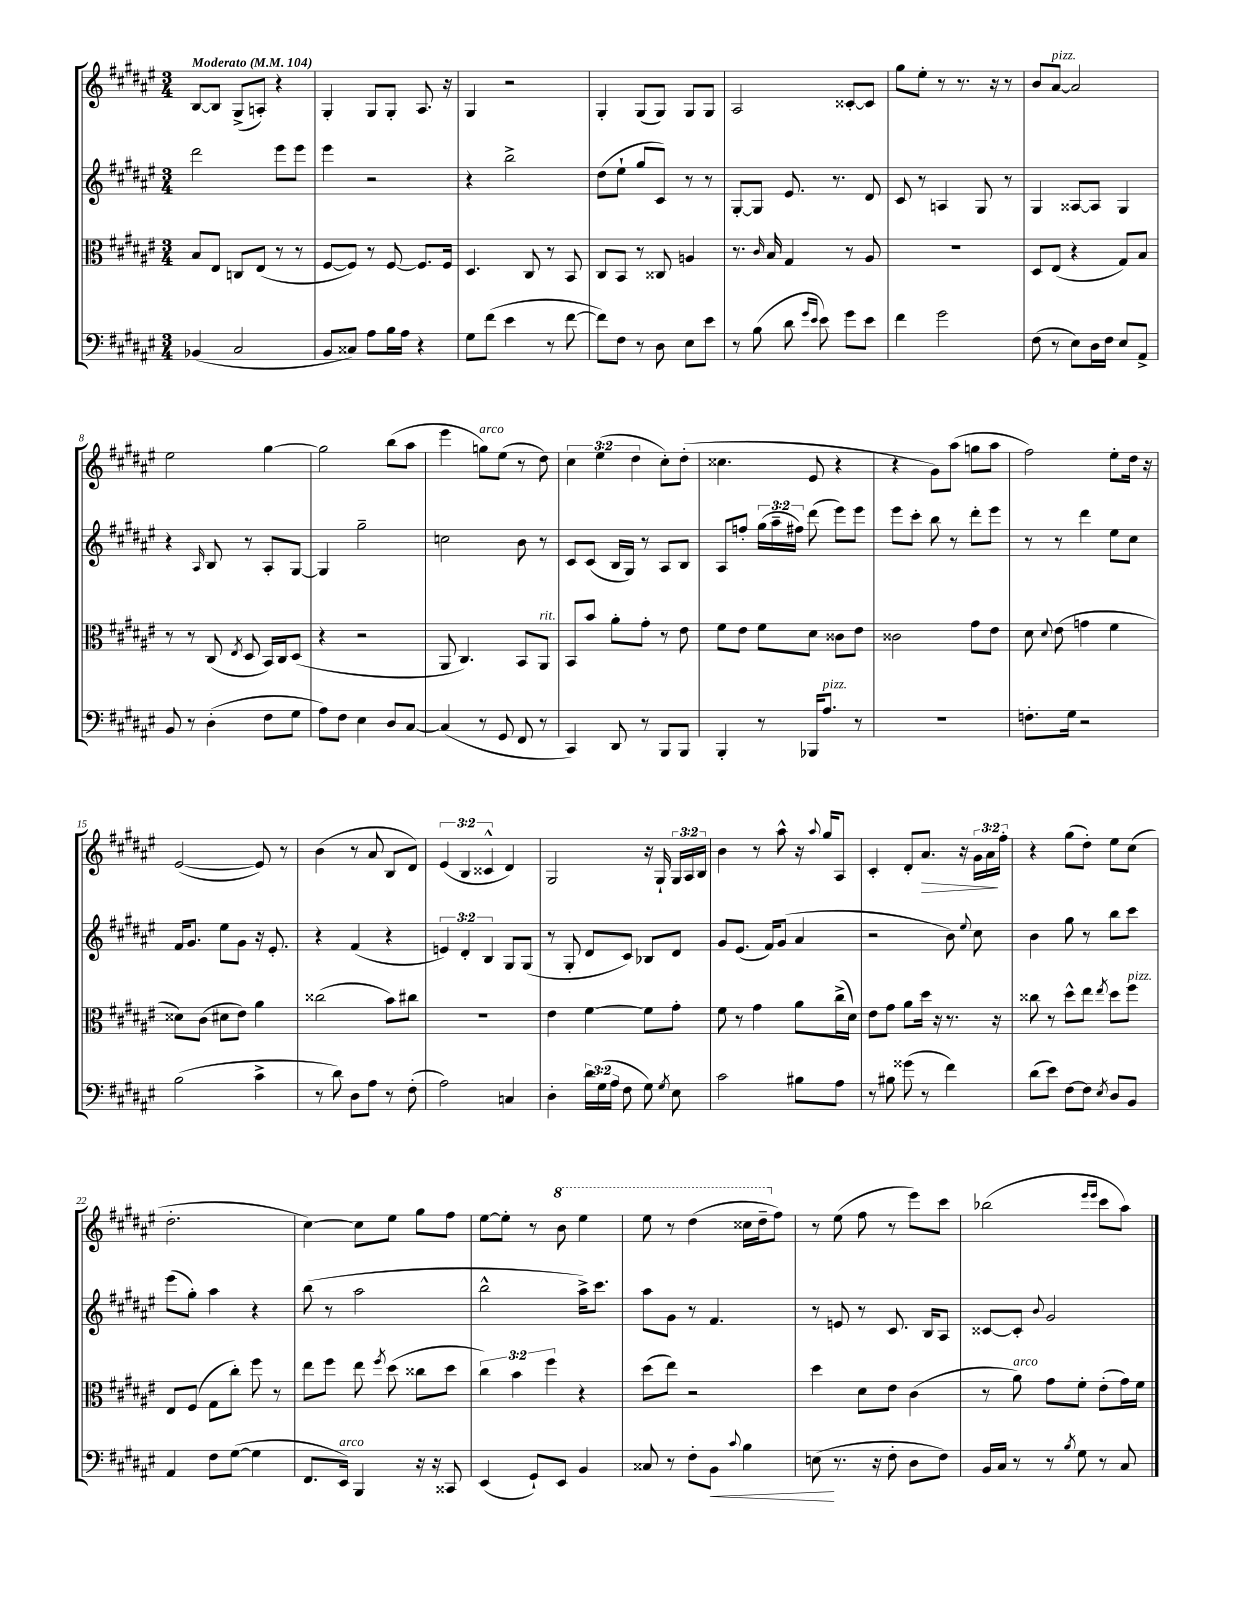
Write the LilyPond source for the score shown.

<<
\new StaffGroup <<
\new Staff = "s0" {
    \clef treble \key fis \major \numericTimeSignature \time 3/4 \override Staff.TupletNumber.text = #tuplet-number::calc-fraction-text \tempo "Moderato" 4 = 104
    \autoBeamOff b8[~ b8] gis8[->( a8]-.) r4 |
    gis4-. gis8[ gis8]-. ais8. r16 |
    gis4 r2 |
    gis4-. gis8[( gis8]) gis8[ gis8] |
    ais2 cisis'8[~-. cisis'8] |
    gis''8[ eis''8]-. r8 r8. r16 r8 |
    b'8[ ais'8]~^\markup { \italic "pizz." } ais'2 |
    eis''2 gis''4~ |
    gis''2 b''8[( ais''8] |
    eis'''4 g''8[^\markup { \italic "arco" }) eis''8]( r8 dis''8) |
    \tuplet 3/2 { cis''4 eis''4( dis''4 } cis''8[-.) dis''8]-.( |
    cisis''4. eis'8 r4 |
    r4 gis'8[) ais''8]( g''8[ ais''8] |
    fis''2) eis''8[-. dis''16] r16 |
    eis'2~( eis'8) r8 |
    b'4( r8 ais'8 b8[ dis'8]) |
    \tuplet 3/2 { eis'4( b4 cisis'4-^ } dis'4) |
    gis2 r16 gis16-! \tuplet 3/2 { gis16[ ais16 b16] } |
    b'4 r8 ais''8-^ r16 \appoggiatura { ais''8 } gis''16[ ais8] |
    cis'4-. dis'8[-. ais'8.]\> r16 \tuplet 3/2 { gis'16[ ais'16\! fis''16]-. } |
    r4 gis''8[( dis''8]-.) eis''8[ cis''8]( |
    dis''2.-. |
    cis''4~) cis''8[ eis''8] gis''8[ fis''8] |
    eis''8[~ eis''8]-. r8 \ottava #1 b''8 eis'''4 |
    eis'''8 r8 dis'''4( cisis'''16[ dis'''16-- \ottava #0 fis''8]) |
    r8 eis''8( fis''8 r8 eis'''8[) cis'''8] |
    bes''2( \grace { eis'''16[ eis'''16] } cis'''8[ ais''8]) \bar "|." |
}
\new Staff = "s1" {
    \clef treble \key fis \major \numericTimeSignature \time 3/4 \override Staff.TupletNumber.text = #tuplet-number::calc-fraction-text
    \autoBeamOff dis'''2 eis'''8[ eis'''8] |
    eis'''4 r2 |
    r4 b''2-> |
    dis''8[( eis''8]-! gis''8[ cis'8]) r8 r8 |
    gis8[~-. gis8] eis'8. r8. dis'8 |
    cis'8 r8 a4 gis8 r8 |
    gis4 aisis8[~ aisis8] gis4 |
    r4 \grace { ais16 } b8 r8 ais8[-. gis8]~ |
    gis4 gis''2-- |
    c''2 b'8 r8 |
    cis'8[ cis'8]( b16[ gis16]) r8 ais8[ b8] |
    ais8[ f''8]-. \tuplet 3/2 { gis''16[( ais''16-- fis''16]) } dis'''8( eis'''8[) eis'''8] |
    eis'''8[ cis'''8]-. b''8 r8 dis'''8[-. eis'''8] |
    r8 r8 dis'''4 eis''8[ cis''8] |
    fis'16[ gis'8.] eis''8[ gis'8] r16 eis'8.-. |
    r4 fis'4( r4 |
    \tuplet 3/2 { e'4) dis'4-. b4 } gis8[ gis8]( |
    r8 gis8-. dis'8[ cis'8]) bes8[ dis'8] |
    gis'8[ eis'8.]( fis'16[) gis'8]( ais'4 |
    r2 b'8) \appoggiatura { eis''8 } cis''8 |
    b'4 gis''8 r8 b''8[ cis'''8] |
    eis'''8[( gis''8]-.) ais''4 r4 |
    b''8( r8 ais''2 |
    b''2-^ ais''16[->) cis'''8.] |
    ais''8[ gis'8] r8 fis'4. |
    r8 e'8 r8 cis'8. b16[ ais8] |
    cisis'8[~ cisis'8]-. \appoggiatura { b'8 } gis'2 \bar "|." |
}
\new Staff = "s2" {
    \clef alto \key fis \major \numericTimeSignature \time 3/4 \override Staff.TupletNumber.text = #tuplet-number::calc-fraction-text
    \autoBeamOff b8[ eis8] c8[ eis8]( r8 r8 |
    fis8[~ fis8]) r8 fis8~ fis8.[ fis16] |
    dis4. cis8 r8 b,8 |
    cis8[ b,8] r8 cisis8 a4 |
    r8. \grace { cis'16 } b16 gis4 r8 ais8 |
    R2. |
    dis8[ eis8]( r4 gis8[) b8] |
    r8 r8 cis8( \acciaccatura { eis8 } dis8 b,16[) cis16 dis8]( |
    r4 r2 |
    ais,8 cis4.) b,8[ ais,8]^\markup { \italic "rit." } |
    b,8[ b'8] ais'8[-. gis'8]-. r8 eis'8 |
    fis'8[ eis'8] fis'8[ dis'8] cisis'8[ eis'8] |
    cisis'2 gis'8[ eis'8] |
    dis'8 \appoggiatura { dis'8 } eis'8( g'4 fis'4 |
    disis'8[) cis'8]( dis'8[ eis'8]) ais'4 |
    cisis''2( b'8[) cis''8] |
    R2. |
    eis'4 fis'4~ fis'8[ gis'8]-. |
    fis'8 r8 gis'4 ais'8[ cis''16->( dis'16]) |
    eis'8[ gis'8] ais'8[ dis''16] r16 r8. r16 |
    cisis''8 r8 dis''8[-^ eis''8] \acciaccatura { eis''8 } dis''8[ fis''8]^\markup { \italic "pizz." } |
    eis8[ fis8]( gis8[ cis''8]-.) fis''8 r8 |
    eis''8[ fis''8] eis''8 \acciaccatura { fis''8 } dis''8( cisis''8[ dis''8] |
    \tuplet 3/2 { cis''4) b'4 fis''4 } r4 |
    dis''8[( eis''8]) r2 |
    dis''4 dis'8[ eis'8] cis'4( |
    r8 ais'8^\markup { \italic "arco" }) gis'8[ fis'8]-. eis'8[-.( gis'16) fis'16] \bar "|." |
}
\new Staff = "s3" {
    \clef bass \key fis \major \numericTimeSignature \time 3/4 \override Staff.TupletNumber.text = #tuplet-number::calc-fraction-text
    \autoBeamOff bes,4( cis2 |
    b,8[ cisis8]) ais8[ b16 ais16] r4 |
    gis8[ fis'8]( eis'4 r8 fis'8~ |
    fis'8[) fis8] r8 dis8 eis8[ eis'8] |
    r8 b8( dis'8 \grace { gis'16[ eis'16] } eis'8) gis'8[ eis'8] |
    fis'4 gis'2 |
    fis8( r8 eis8[) dis16 fis16] eis8[ ais,8]-> |
    b,8 r8 dis4-.( fis8[ gis8] |
    ais8[) fis8] eis4 dis8[ cis8]~ |
    cis4( r8 gis,8 fis,8 r8 |
    cis,4) dis,8 r8 b,,8[ b,,8] |
    b,,4-. r8 bes,,16[ ais8.]^\markup { \italic "pizz." } r8 |
    R2. |
    f8.[-. gis16] r2 |
    b2( cis'4-> |
    r8 dis'8) dis8[ ais8] r8 fis8-.( |
    ais2) c4 |
    dis4-. \tuplet 3/2 { dis'16[ gis16( ais16] } fis8 gis8) \acciaccatura { gis8 } eis8 |
    cis'2 bis8[ ais8] |
    r8 bis8 gisis'8( r8 fis'4) |
    dis'8[( eis'8]) fis8[~ fis8] \acciaccatura { eis8 } dis8[ b,8] |
    ais,4 fis8[ gis8]~( gis4 |
    fis,8.[ eis,16]^\markup { \italic "arco" }) b,,4 r16 r16 cisis,8 |
    eis,4( gis,8[-!) eis,8] b,4 |
    cisis8 r8 fis8[-. b,8]\< \appoggiatura { cis'8 } b4 |
    e8\!( r8. r16 fis8-. dis8[ fis8]) |
    b,16[ cis16] r8 r8 \acciaccatura { b8 } gis8 r8 cis8 \bar "|." |
}
>>
>>
